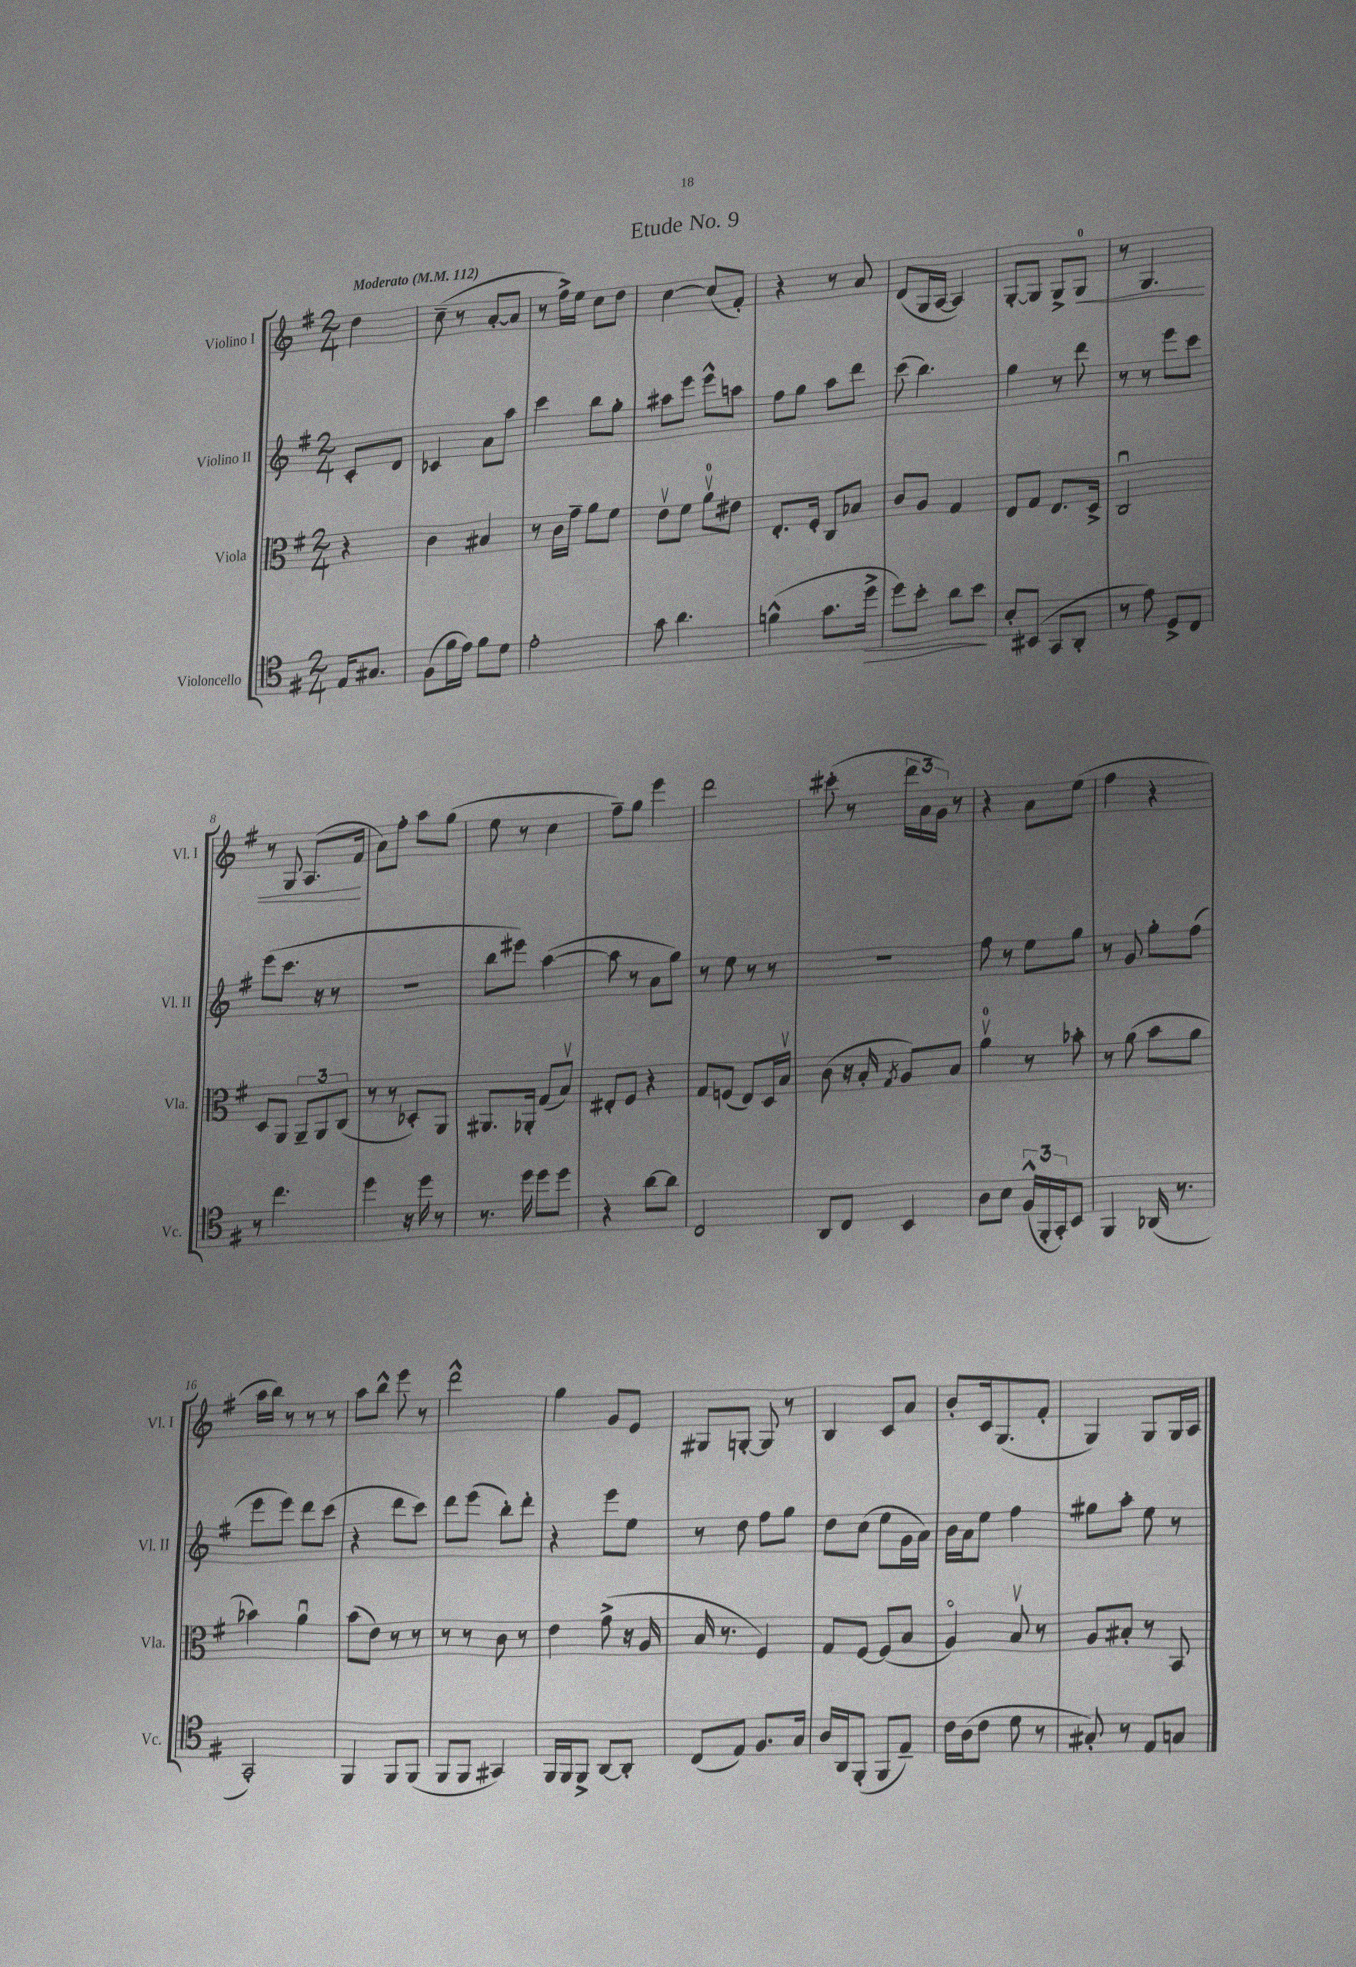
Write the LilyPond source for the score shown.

\header { title = "Etude No. 9" }
<<
\new StaffGroup <<
\new Staff = "s0" \with { instrumentName = "Violino I" shortInstrumentName = "Vl. I" } {
    \clef treble \key g \major \numericTimeSignature \time 2/4 \partial 4 \tempo "Moderato" 4 = 112
    d''4 |
    c''8--( r8 a'8~-. a'8 |
    r8 fis''16->) e''16 c''8 d''8 |
    c''4~ c''8( fis'8-.) |
    r4 r8 a'8 |
    d'8( g16 a16~ a4) |
    g8~-. g8 g8-> g8-0\< |
    r8 g4. |
    r8 g8 a8.( fis'16\! |
    a'8) fis''8-. a''8 g''8( |
    e''8 r8 c''4 |
    fis''8--) g''8 e'''4 |
    d'''2 |
    cis'''8-.( r8 \tuplet 3/2 { d'''16 a'16 g'16) } r8 |
    r4 a'8 e''8( |
    fis''4 r4 |
    a''16 b''16) r8 r8 r8 |
    a''8 b''8-^ e'''8 r8 |
    d'''2-^ |
    g''4 g'8 e'8 |
    gis8 g8~-. g8 r8 |
    b4 c'8 a'8 |
    b'8-. c'16 g8.( fis'8-. |
    g4) g8 g16 a16 \bar "|." |
}
\new Staff = "s1" \with { instrumentName = "Violino II" shortInstrumentName = "Vl. II" } {
    \clef treble \key g \major \numericTimeSignature \time 2/4 \partial 4
    c'8-. d'8 |
    ces'4 a'8 a''8 |
    c'''4 b''8 g''8-. |
    ais''8 e'''8 e'''8-^ a''8 |
    fis''8 g''8 a''8 d'''8 |
    c'''8( b''4.) |
    g''4 r8 d'''8 |
    r8 r8 e'''8 c'''8 |
    e'''8( c'''8. r16 r8 |
    r2 |
    b''8 eis'''8) a''4~( |
    a''8 r8 a'8 g''8) |
    r8 e''8 r8 r8 |
    r2 |
    fis''8 r8 e''8 g''8 |
    r8 g'8 g''8-. fis''8( |
    e'''8 e'''8) d'''8 c'''8( |
    r4 d'''8 c'''8) |
    d'''8 e'''8( b''8-.) d'''8-. |
    r4 e'''8 e''8 |
    r8 d''8 fis''8 g''8 |
    d''8 c''8( e''8 g'16 a'16) |
    b'16 a'16 e''8 fis''4 |
    gis''8 a''8-. e''8 r8 \bar "|." |
}
\new Staff = "s2" \with { instrumentName = "Viola" shortInstrumentName = "Vla." } {
    \clef alto \key g \major \numericTimeSignature \time 2/4 \partial 4
    r4 |
    c'4 bis4 |
    r8 c'16 g'16-- a'8 fis'8 |
    e'8\upbow fis'8 a'8-0\upbow eis'8 |
    e8.-. fis16-. c8 bes8 |
    c'8 a8 g4 |
    e8 g8 e8. d16-> |
    c2\downbow |
    d8 a,8 \tuplet 3/2 { a,8-- a,8 c8( } |
    r8 r8 des8-.) a,8 |
    ais,8. aes,16-. g8( b8\upbow) |
    eis8-. fis8 r4 |
    g8 f8( e8) d16 b16\upbow |
    c'8( r16 b16-. \acciaccatura { g8 } a8) b8 |
    a'4-0\upbow r8 bes'8-. |
    r8 a'8( b'8 a'8 |
    bes'4) a'4\downbow |
    b'8( e'8) r8 r8 |
    r8 r8 c'8 r8 |
    e'4 g'8->( r16 a16 |
    b16 r8. fis4) |
    g8 fis8~ fis8( b8 |
    a4\flageolet) b8\upbow r8 |
    a8 bis8-. r8 b,8 \bar "|." |
}
\new Staff = "s3" \with { instrumentName = "Violoncello" shortInstrumentName = "Vc." } {
    \clef tenor \key g \major \numericTimeSignature \time 2/4 \partial 4
    e16 gis8. |
    fis8( fis'16 e'16) fis'8 d'8 |
    e'2-. |
    g'8 a'4. |
    f'4-^( g'8. d''16->\> |
    d''8) b'8-. a'8 b'8\! |
    b8-. bis,8( g,8 a,8-. |
    r8 e'8) d8-> c8 |
    r8 c''4. |
    d''4 r16 d''16 r8 |
    r8. d''16 d''8 d''8 |
    r4 a'8~ a'8 |
    c2 |
    a,8 c8 b,4 |
    a8 b8 \tuplet 3/2 { fis16-^( fis,16-. g,16-.) } b,8 |
    fis,4 aes,16( r8. |
    g,2-.) |
    fis,4 fis,8 fis,8( |
    fis,8 fis,8 gis,4) |
    fis,16 fis,16 fis,8-> a,8~ a,8-. |
    c8( e8) fis8. g16 |
    a16 a,16 fis,8-.( fis,8 e8--) |
    c'16 a16( c'8 d'8 r8 |
    gis8-.) r8 e8 g8 \bar "|." |
}
>>
>>
